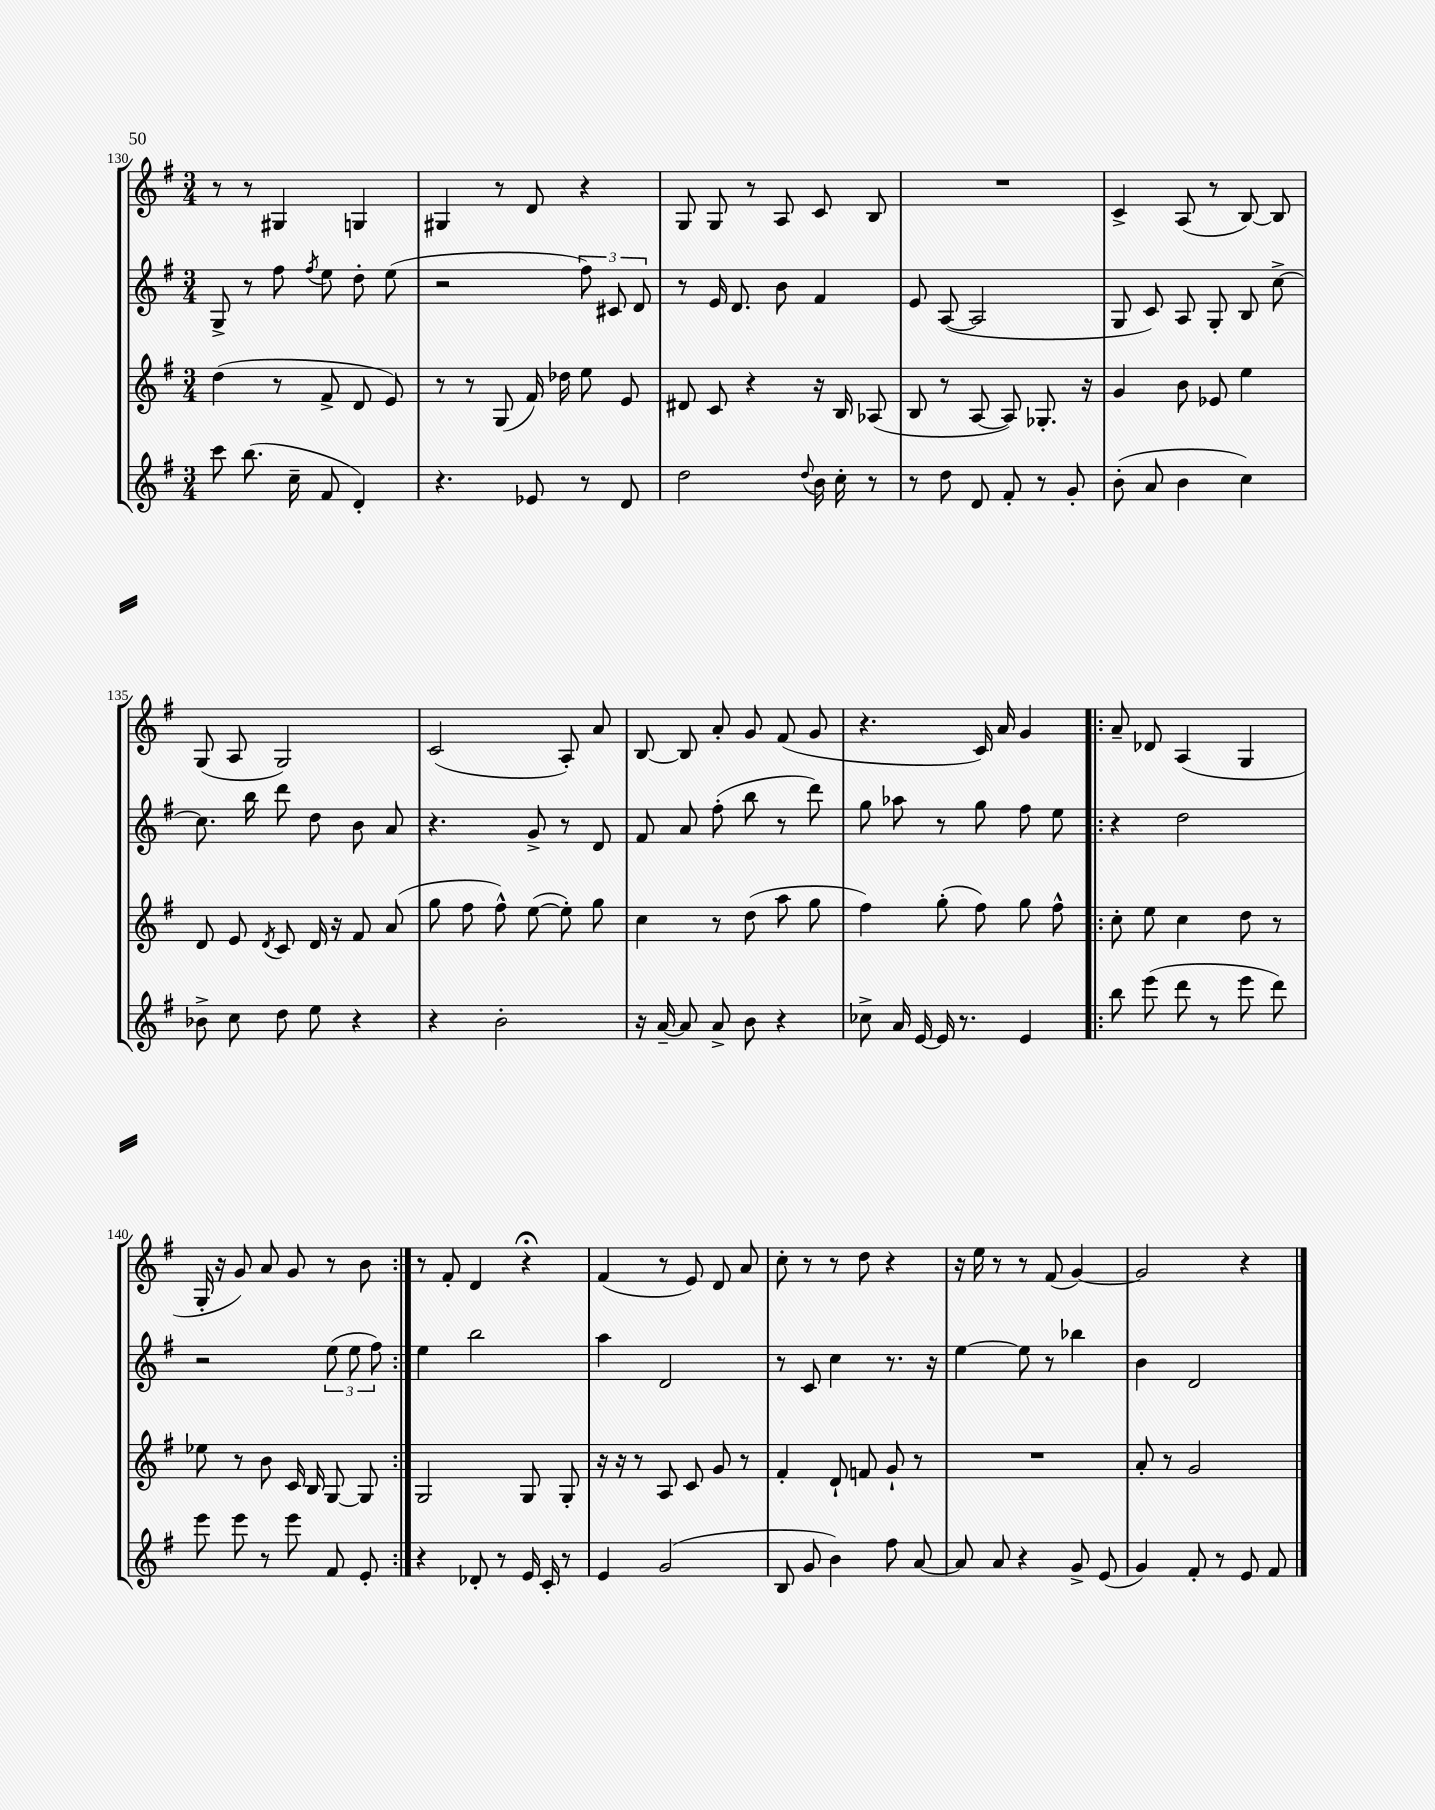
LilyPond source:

<<
\new StaffGroup <<
\new Staff = "s0" {
    \clef treble \key g \major \numericTimeSignature \time 3/4
    \autoBeamOff r8 r8 gis4 g4 |
    gis4 r8 d'8 r4 |
    g8 g8 r8 a8 c'8 b8 |
    R2. |
    c'4-> a8( r8 b8~) b8 |
    g8( a8 g2) |
    c'2( a8-.) a'8 |
    b8~ b8 a'8-. g'8 fis'8( g'8 |
    r4. c'16) a'16 g'4 |
    \repeat volta 2 { a'8-- des'8 a4( g4 |
    g16-. r16 g'8) a'8 g'8 r8 b'8 | }
    r8 fis'8-. d'4 r4\fermata |
    fis'4( r8 e'8) d'8 a'8 |
    c''8-. r8 r8 d''8 r4 |
    r16 e''16 r8 r8 fis'8( g'4~) |
    g'2 r4 \bar "|." |
}
\new Staff = "s1" {
    \clef treble \key g \major \numericTimeSignature \time 3/4
    \autoBeamOff g8-> r8 fis''8 \acciaccatura { fis''8 } e''8 d''8-. e''8( |
    r2 \tuplet 3/2 { fis''8) cis'8 d'8 } |
    r8 e'16 d'8. b'8 fis'4 |
    e'8 a8~( a2 |
    g8 c'8) a8 g8-. b8 c''8~-> |
    c''8. b''16 d'''8 d''8 b'8 a'8 |
    r4. g'8-> r8 d'8 |
    fis'8 a'8 fis''8-.( b''8 r8 d'''8) |
    g''8 aes''8 r8 g''8 fis''8 e''8 |
    \repeat volta 2 { r4 d''2 |
    r2 \tuplet 3/2 { e''8( e''8 fis''8) } | }
    e''4 b''2 |
    a''4 d'2 |
    r8 c'8 c''4 r8. r16 |
    e''4~ e''8 r8 bes''4 |
    b'4 d'2 \bar "|." |
}
\new Staff = "s2" {
    \clef treble \key g \major \numericTimeSignature \time 3/4
    \autoBeamOff d''4( r8 fis'8-> d'8 e'8) |
    r8 r8 g8( fis'16) des''16 e''8 e'8 |
    dis'8 c'8 r4 r16 b16 aes8( |
    b8 r8 a8~ a8) ges8.-. r16 |
    g'4 b'8 ees'8 e''4 |
    d'8 e'8 \acciaccatura { d'8 } c'8 d'16 r16 fis'8 a'8( |
    g''8 fis''8 fis''8-^) e''8~( e''8-.) g''8 |
    c''4 r8 d''8( a''8 g''8 |
    fis''4) g''8-.( fis''8) g''8 fis''8-^ |
    \repeat volta 2 { c''8-. e''8 c''4 d''8 r8 |
    ees''8 r8 b'8 c'16 b16 g8~ g8 | }
    g2 g8 g8-. |
    r16 r16 r8 a8 c'8 g'8 r8 |
    fis'4-. d'8-! f'8 g'8-! r8 |
    R2. |
    a'8-. r8 g'2 \bar "|." |
}
\new Staff = "s3" {
    \clef treble \key g \major \numericTimeSignature \time 3/4
    \autoBeamOff c'''8 b''8.( c''16-- fis'8 d'4-.) |
    r4. ees'8 r8 d'8 |
    d''2 \appoggiatura { d''8 } b'16 c''16-. r8 |
    r8 d''8 d'8 fis'8-. r8 g'8-. |
    b'8-.( a'8 b'4 c''4) |
    bes'8-> c''8 d''8 e''8 r4 |
    r4 b'2-. |
    r16 a'16~-- a'8 a'8-> b'8 r4 |
    ces''8-> a'16 e'16~ e'16 r8. e'4 |
    \repeat volta 2 { b''8 e'''8( d'''8 r8 e'''8 d'''8) |
    e'''8 e'''8 r8 e'''8 fis'8 e'8-. | }
    r4 des'8-. r8 e'16 c'16-. r8 |
    e'4 g'2( |
    b8 g'8 b'4) fis''8 a'8~ |
    a'8 a'8 r4 g'8-> e'8( |
    g'4) fis'8-. r8 e'8 fis'8 \bar "|." |
}
>>
>>
\layout { \context { \Score currentBarNumber = #130 } }
